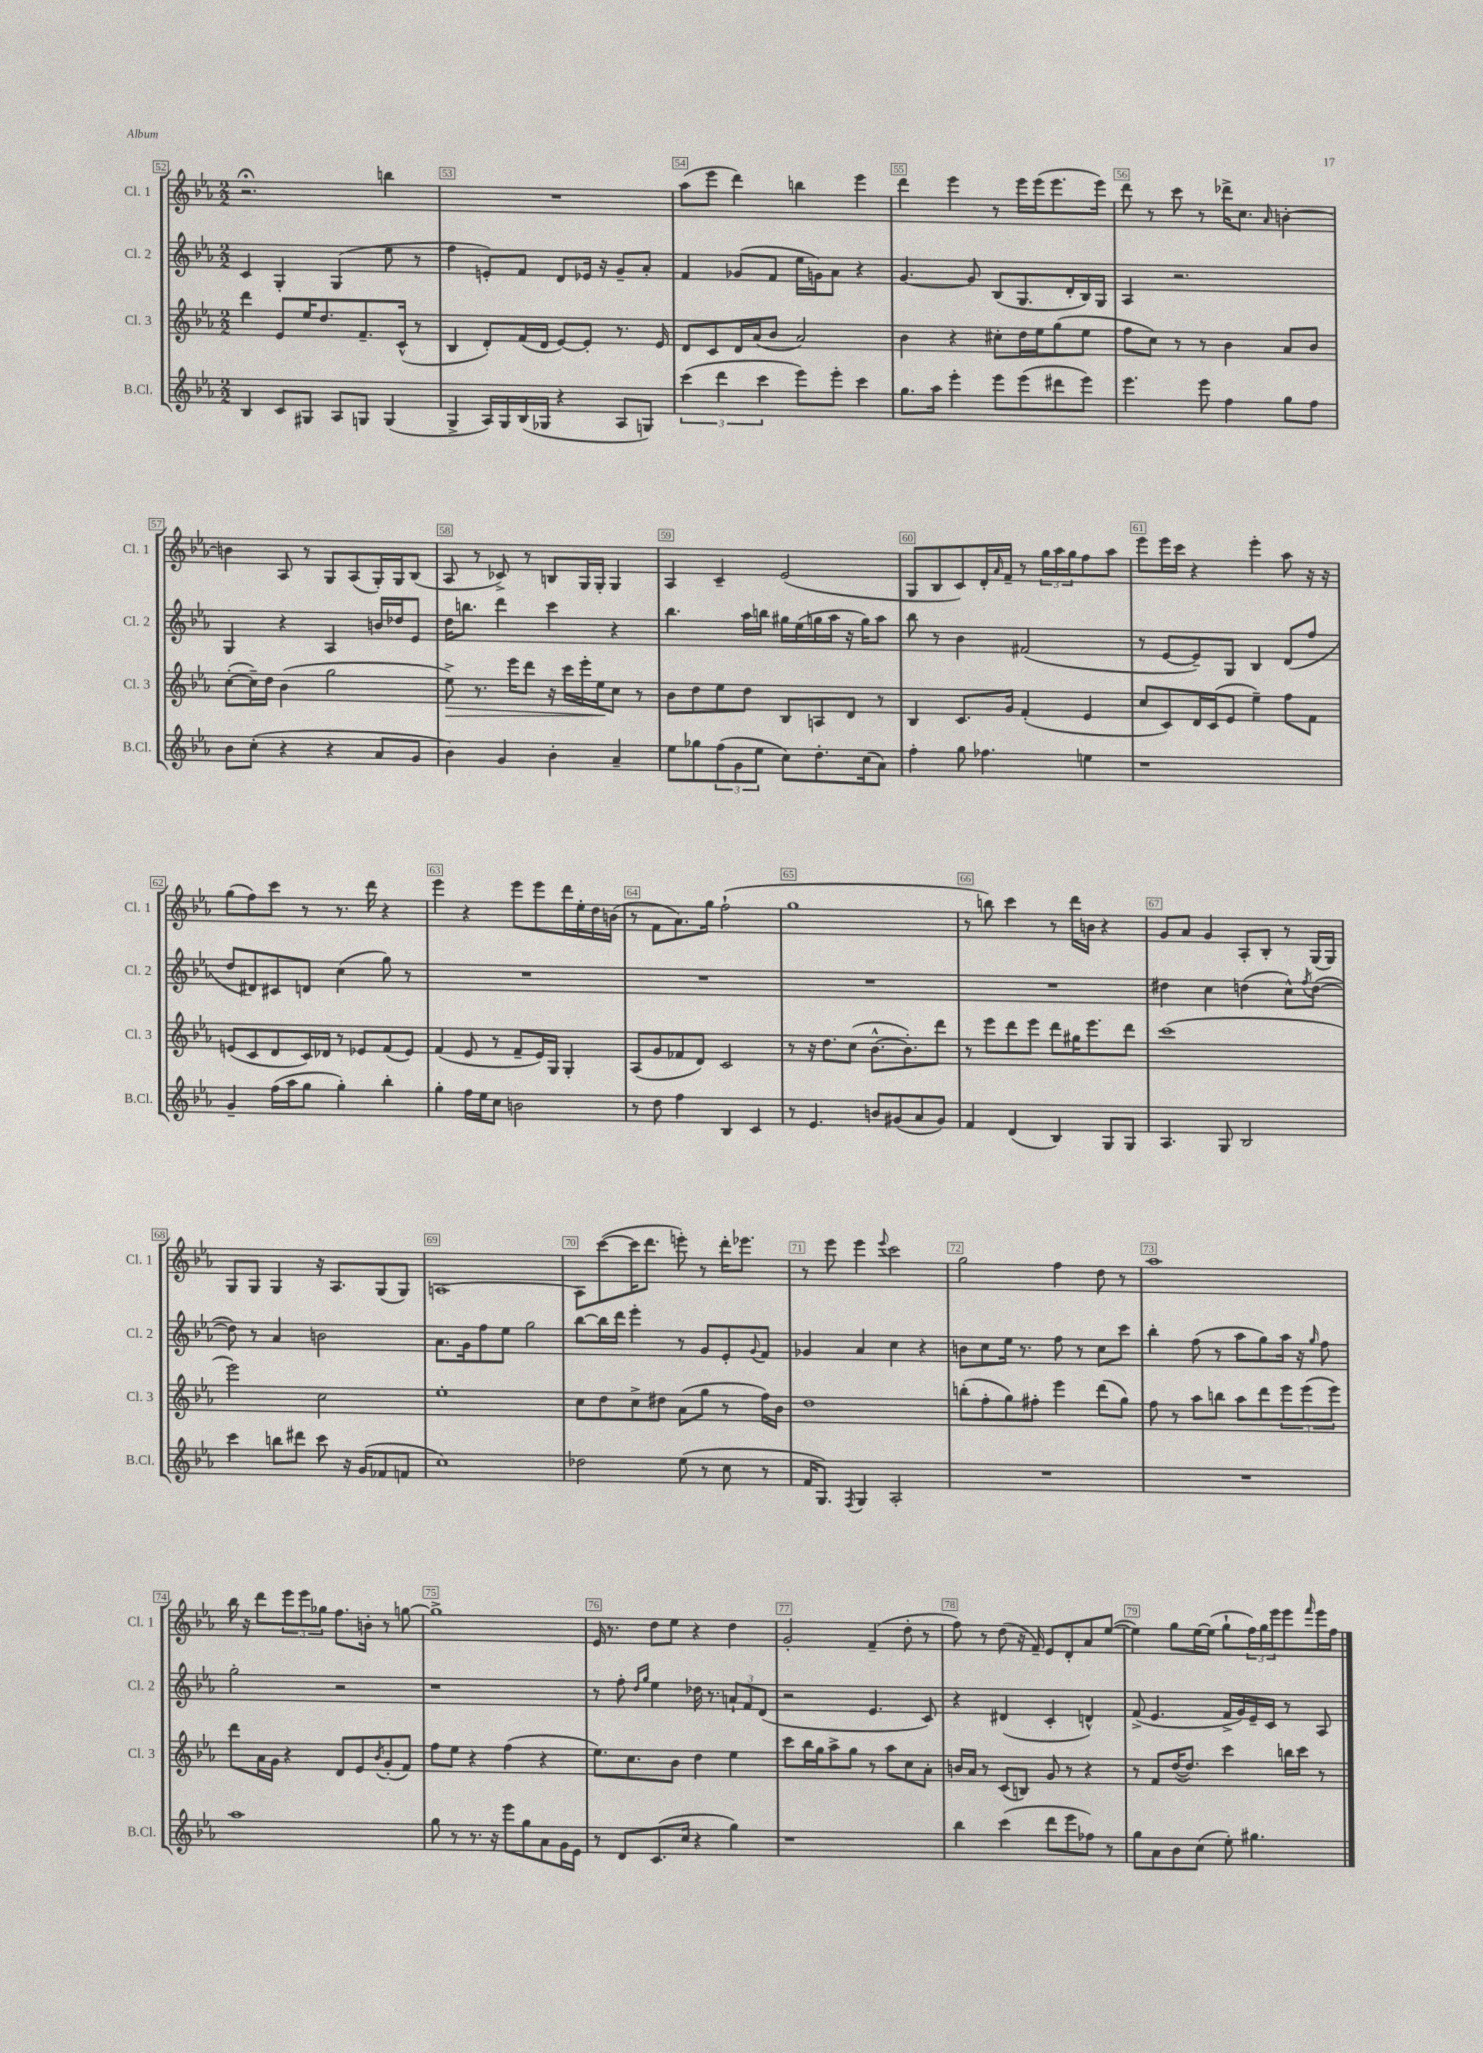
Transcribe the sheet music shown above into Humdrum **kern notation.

**kern	**kern	**dynam	**kern	**kern
*part4	*part3	*part3	*part2	*part1
*staff4	*staff3	*staff3	*staff2	*staff1
*I"B.Cl.	*I"Cl. 3	*	*I"Cl. 2	*I"Cl. 1
*I'B.Cl.	*I'Cl. 3	*	*I'Cl. 2	*I'Cl. 1
*clefG2	*clefG2	*	*clefG2	*clefG2
*k[b-e-a-]	*k[b-e-a-]	*	*k[b-e-a-]	*k[b-e-a-]
*M2/2	*M2/2	*	*M2/2	*M2/2
=52	=52	=52	=52	=52
4B-/	4ddd\	.	4c/	2.r;<
8c/L	8e-/L	.	4G'/	.
8G#X/J	16ee-/K	.	.	.
.	8.dd/	.	.	.
8A-/L	.	.	(4G/	.
8Gn/J	8.f~/	.	.	.
(4G/	.	.	8ee-\	4bbn\
.	(16c^^/Jk	.	.	.
.	8r	.	8r	.
=53	=53	=53	=53	=53
4G^/	4B-/	.	4ff\	1r
16A-/LL)	8d'/L)	.	8en'/L)	.
16G/	.	.	.	.
(16B-/	(16f/L	.	8f/J	.
16G-X/JJ	16d/JJ	.	.	.
4r	[8e-/L)	.	8d/L	.
.	8e-'/J]	.	16e-X/Jk	.
.	.	.	16r	.
8A-/L	8.r	.	8g~/L	.
8Gn/J)	.	.	8a-'/J	.
.	16e-/	.	.	.
=54	=54	=54	=54	=54
(6ccc\	8d/L	.	4f/	(8aa-\L
.	8c/	.	.	8eee-\J
6ddd\	.	.	.	.
.	16d/L	.	(8g-X/L	4ddd\)
.	(16a-/J	.	.	.
6ccc\	.	.	.	.
.	8b-/J	.	8f/J	.
8eee-\L)	2a-/)	.	16ee-\LL	4bbn\
.	.	.	16gn\J)	.
8eee-'\J	.	.	8a-\J	.
4ccc\	.	.	4r	4eee-\
=55	=55	=55	=55	=55
8.gg\L	4b-\	.	[4.g/	4ddd\
16aa-\Jk	.	.	.	.
4eee-'\	4r	.	.	4eee-\
.	.	.	8g/]	.
8eee-\L	8cc#X'\L	.	(8B-/L	8r
(8eee-\	16dd\L	.	8.G/	16eee-\LL
.	16ee-\J	.	.	(16eee-\J
8ddd#X\	(8gg\	.	.	8.eee-\
.	.	.	16d'/L	.
8eee-\J)	8ee-\J	.	16B-/)	.
.	.	.	16G/JJ	16eee-\Jk)
=56	=56	=56	=56	=56
4.eee-\	8ff\L	.	4A-/	8ddd\
.	8cc\J)	.	.	8r
.	8r	.	2.r	8ccc\
8eee-\	8r	.	.	8r
4ff\	4b-\	.	.	16ddd-X^\KL
.	.	.	.	8.cc\J
.	.	.	.	16qqa-/
8gg\L	8a-/L	.	.	[4bn'\
8ff\J	8b-/J	.	.	.
!!LO:LB:g=z
=57	=57	=57	=57	=57
8b-\L	([8cc'\L	.	4G/	4bn\]
(8cc'\J	16cc~\L])	.	.	.
.	16dd\JJ	.	.	.
4r	(4b-\	.	4r	8A-/
.	.	.	.	8r
4r	2gg\	.	4A-/	8G/L
.	.	.	.	(8A-/
8a-/L	.	.	16bn/LL	16G'/L)
.	.	.	16dd-X/J	16G/J
8g/J	.	.	8e-/J	(8B-/J
=58	=58	=58	=58	=58
!	!	!LO:HP:b	!	!
4b-\)	8ee-^\)	>	16dd\KL	8A-/
.	.	.	8.bbn\J	.
.	8.r	.	.	8r
4g/	.	.	4ddd\	8c-X^/)
.	16eee-\KL	.	.	.
.	8ddd\J	.	.	8r
4b-'\	16r	.	4ccc\	8Bn/L
.	16ccc\LL	.	.	.
.	16eee-'\	.	.	16G/L
.	16ee-\J	.	.	16G'/JJ
4a-~/	8cc\J	]	4r	4G/
.	8r	.	.	.
=59	=59	=59	=59	=59
8ee-\L	8b-\L	.	4.bb-\	4A-/
8gg-X\	8dd\	.	.	.
(12ff\	8ee-\	.	.	4c~/
12g\	.	.	.	.
.	8dd\J	.	16aa-\LL	.
12ee-\J	.	.	.	.
.	.	.	16bbn\JJ	.
8cc\L)	8B-/L	.	16gg#X\LL	(2e-/
.	.	.	(16ee-\	.
8.dd'\	8An/	.	16ggn\	.
.	.	.	16aa-\JJ	.
.	8d/J	.	16r	.
(16cc\k	.	.	16gg\KL)	.
8a-\J)	8r	.	8aa-\J	.
=60	=60	=60	=60	=60
4ff'\	4B-/	.	8bb-\	8G/L
.	.	.	8r	8B-/
8gg\	8.c/L	.	4b-\	8c/)
4.ff-X\	.	.	.	16d'/L
.	.	.	.	16qqa-/
.	16g/Jk	.	.	16f~/JJ
.	(4f'/	.	(2f#X/	8r
.	.	.	.	24gg\LL
.	.	.	.	24aa-\
.	.	.	.	24gg\J
4een\	4e-/	.	.	8ff\
.	.	.	.	8aa-\J
=61	=61	=61	=61	=61
1r	8cc/L	.	8r	8eee-\L
.	8c/)	.	[8e-/L	16eee-\L
.	.	.	.	16ccc\JJ
.	16d/L	.	8e-~/])	4r
.	(16c/J	.	.	.
.	8e-/J	.	8G/J	.
.	4ee-~\)	.	4B-/	4eee-'\
.	8ff\L	.	(8d/L	8aa-\
.	8f\J	.	8ff/J	16r
.	.	.	.	16r
!!LO:LB:g=z
=62	=62	=62	=62	=62
4g~/	(8en/L	.	8dd/L	(8gg\L
.	8c/	.	8d#X/)	8ff\)
(16ff\LL	8d/	.	8c#X/	8ccc\J
16aa-\J	.	.	.	.
8gg\J	16c/L)	.	8dn/J	8r
.	16d-X/JJ	.	.	.
4gg'\)	8r	.	(4cc\	8.r
.	8e-X/L	.	.	.
.	.	.	.	16ddd\
4bb-'\	(8f/	.	8gg\)	4r
.	8e-/J)	.	8r	.
=63	=63	=63	=63	=63
4gg'\	(4f/	.	1r	4eee-\
16ff\LL	8e-/	.	.	4r
16ee-\J	.	.	.	.
8cc\J	8r	.	.	.
2bn\	8f~/L	.	.	8eee-\L
.	16e-/L)	.	.	8eee-\
.	16G/JJ	.	.	.
.	4G'/	.	.	16ddd\L
.	.	.	.	16ee-'\
.	.	.	.	16dd\
.	.	.	.	(16bn\JJ
=64	=64	=64	=64	=64
8r	(8A-/L	.	1r	8r
8dd\	8g/	.	.	8f\L
4ff\	8f-X/	.	.	8.a-\)
.	8d/J)	.	.	.
.	.	.	.	16gg\Jk
4B-/	2c/	.	.	(2ff`\
4c/	.	.	.	.
=65	=65	=65	=65	=65
8r	8r	.	1r	1gg
4.e-/	16r	.	.	.
.	8.dd\L	.	.	.
.	(8cc\J	.	.	.
8bn/L	[8.b-^^\L	.	.	.
(8g#X/	.	.	.	.
.	8.b-'\])	.	.	.
8a-/	.	.	.	.
8g#/J)	8ddd\J	.	.	.
=66	=66	=66	=66	=66
4f/	8r	.	1r	8r
.	8eee-\L	.	.	8bbn\)
(4d/	8ddd\	.	.	4ccc\
.	8eee-\J	.	.	.
4B-/)	8ddd\L	.	.	8r
.	16gg#X\K	.	.	16ddd\LL
.	8.eee-\	.	.	16bn\JJ
8G/L	.	.	.	4r
8G/J	8ddd\J	.	.	.
=67	=67	=67	=67	=67
4.A-/	(1ccc	.	4dd#X\	8g/L
.	.	.	.	8a-/J
.	.	.	4cc\	4g/
8G/	.	.	.	.
2B-/	.	.	(4ddn\	8A-'/L
.	.	.	.	8B-'/J
.	.	.	8cc^^\L)	8r
.	.	.	8qff/	.
.	.	.	([8dd\J	(16G/LL
.	.	.	.	16G/JJ)
!!LO:LB:g=z
=68	=68	=68	=68	=68
4ccc\	2eee-\)	.	8dd\])	8G/L
.	.	.	8r	8G/J
8bbn\L	.	.	4a-/	4G/
8ddd#X\J	.	.	.	.
8ccc\	2cc\	.	2bn\	16r
.	.	.	.	8.A-/L
16r	.	.	.	.
(16g/KL	.	.	.	.
8f-X/	.	.	.	(8G/
8fn/J	.	.	.	8G/J)
=69	=69	=69	=69	=69
1cc)	1ee-'	.	8.a-\L	[1An
.	.	.	16g\k	.
.	.	.	8ff\	.
.	.	.	8ee-\J	.
.	.	.	2gg\	.
=70	=70	=70	=70	=70
2dd-X\	8cc\L	.	[8bb-\L	8A\L]
.	8dd\	.	16bb-\L]	([8ccc\
.	.	.	16ddd\JJ	.
.	8cc^\	.	4eee-'\	16ccc\K]
.	.	.	.	8.ddd\J
.	8dd#X\J	.	.	.
(8ee-\	(8a-\L	.	8r	8eeen'\)
8r	8gg\J	.	8g/L	8r
8cc\	8r	.	8e-'/	16ddd'\KL
.	.	.	.	8.eee-X\J
.	.	.	8qqg/	.
8r	16ff\LL)	.	8f/J	.
.	16b-\JJ	.	.	.
=71	=71	=71	=71	=71
16f/KL	1dd	.	4g-X/	8r
8.G/J)	.	.	.	.
.	.	.	.	8eee-\
8qF/	.	.	.	.
4G/	.	.	4a-/	4eee-\
.	.	.	.	8qqeee-/
2A-'/	.	.	4cc\	2ccc\
.	.	.	4r	.
=72	=72	=72	=72	=72
1r	(8bbn'\L	.	8bn\L	2gg\
.	8ff'\	.	8cc\	.
.	8gg\)	.	16ee-\Jk	.
.	.	.	8.r	.
.	8ff#X'\J	.	.	.
.	4eee-\	.	8ff\	4ff\
.	.	.	8r	.
.	(8ddd\L	.	8cc\L	8dd\
.	8gg\J)	.	8ccc\J	8r
=73	=73	=73	=73	=73
1r	8ff\	.	4bb-'\	1aa-
.	8r	.	.	.
.	8aa-\L	.	(8ff\	.
.	8bbn\J	.	8r	.
.	8aa-\L	.	8aa-\L	.
.	8ddd\	.	8gg\)	.
.	12eee-\	.	16aa-\Jk	.
.	.	.	16r	.
.	(12eee-\	.	.	.
.	.	.	16qqgg/	.
.	.	.	8ff\	.
.	12eee-\J)	.	.	.
!!LO:LB:g=z
=74	=74	=74	=74	=74
1aa-	8ddd\L	.	2gg'\	16bb-\
.	.	.	.	16r
.	16a-\L	.	.	8ddd\L
.	16g\JJ	.	.	.
.	4r	.	.	12eee-\
.	.	.	.	12eee-\
.	.	.	.	12gg-X\J
.	8d/L	.	2r	8.ff\L
.	8e-/	.	.	.
.	.	.	.	16bn'\Jk
.	8qb-/	.	.	.
.	(8g'/	.	.	8r
.	8f/J)	.	.	[8ggn\
=75	=75	=75	=75	=75
8gg\	8ff\L	.	1r	1gg^]
8r	8ee-\J	.	.	.
8.r	4r	.	.	.
16r	.	.	.	.
8eee-\L	(4ff\	.	.	.
8gg\	.	.	.	.
8a-\	4r	.	.	.
16g\L	.	.	.	.
16e-\JJ	.	.	.	.
=76	=76	=76	=76	=76
8r	8.ee-\L)	.	8r	16e-/
.	.	.	.	8.r
8d/L	.	.	8ff'\	.
.	8.cc\	.	.	.
.	.	.	16qqdd/LL	.
.	.	.	16qqgg/JJ	.
(8.c/	.	.	4ee-\	8dd\L
.	8b-\J	.	.	8ee-\J
16cc/Jk	.	.	.	.
4r	4dd\	.	16dd-X\	4r
.	.	.	8.r	.
4gg\)	4ee-\	.	12an`/L	4dd\
.	.	.	12f/	.
.	.	.	(12d/J	.
=77	=77	=77	=77	=77
1r	8ccc\L	.	2r	2g'/
.	16bb-\L	.	.	.
.	16gg\J	.	.	.
.	8aa-^\	.	.	.
.	8gg\J	.	.	.
.	8r	.	4.e-/	(4f~/
.	8aa-\L	.	.	.
.	8cc\	.	.	8dd'\
.	8a-'\J	.	8c/)	8r
=78	=78	=78	=78	=78
4bb-\	16bn/LL	.	4r	8ff\)
.	16a-/JJ	.	.	.
.	8r	.	.	8r
(4ccc\	(8c/L	.	(4d#X/	(8dd\
.	8Bn/J)	.	.	16r
.	.	.	.	16f~/)
8ddd\L	8g/	.	4c'/	8e-/L
8eee-\	8r	.	.	8d'/
8ff-X\J)	4r	.	4dn^^/)	8a-/
8r	.	.	.	([8ee-/J
=79	=79	=79	=79	=79
8gg\L	8r	.	(8f^/	4ee-\])
8a-\	8f/L	.	4.e-/	.
8b-\	([16dd/K	.	.	8gg\L
.	8.dd/J])	.	.	.
(8cc\J	.	.	.	[16ee-\L
.	.	.	.	(16ee-\JJ]
8ee-'\)	4ccc\	.	16f^/LL	8gg`\L
.	.	.	16g/)	.
4.gg#X\	.	.	16e-~/	24ff\L)
.	.	.	.	24gg\
.	.	.	16c/JJ	.
.	.	.	.	24eee-\J
.	16bbn\LL	.	8r	8eee-\
.	16ccc\JJ	.	.	.
.	.	.	.	16qqfff/
.	8r	.	8A-/	16eee-\L
.	.	.	.	16ff\JJ
==	==	==	==	==
*-	*-	*-	*-	*-
